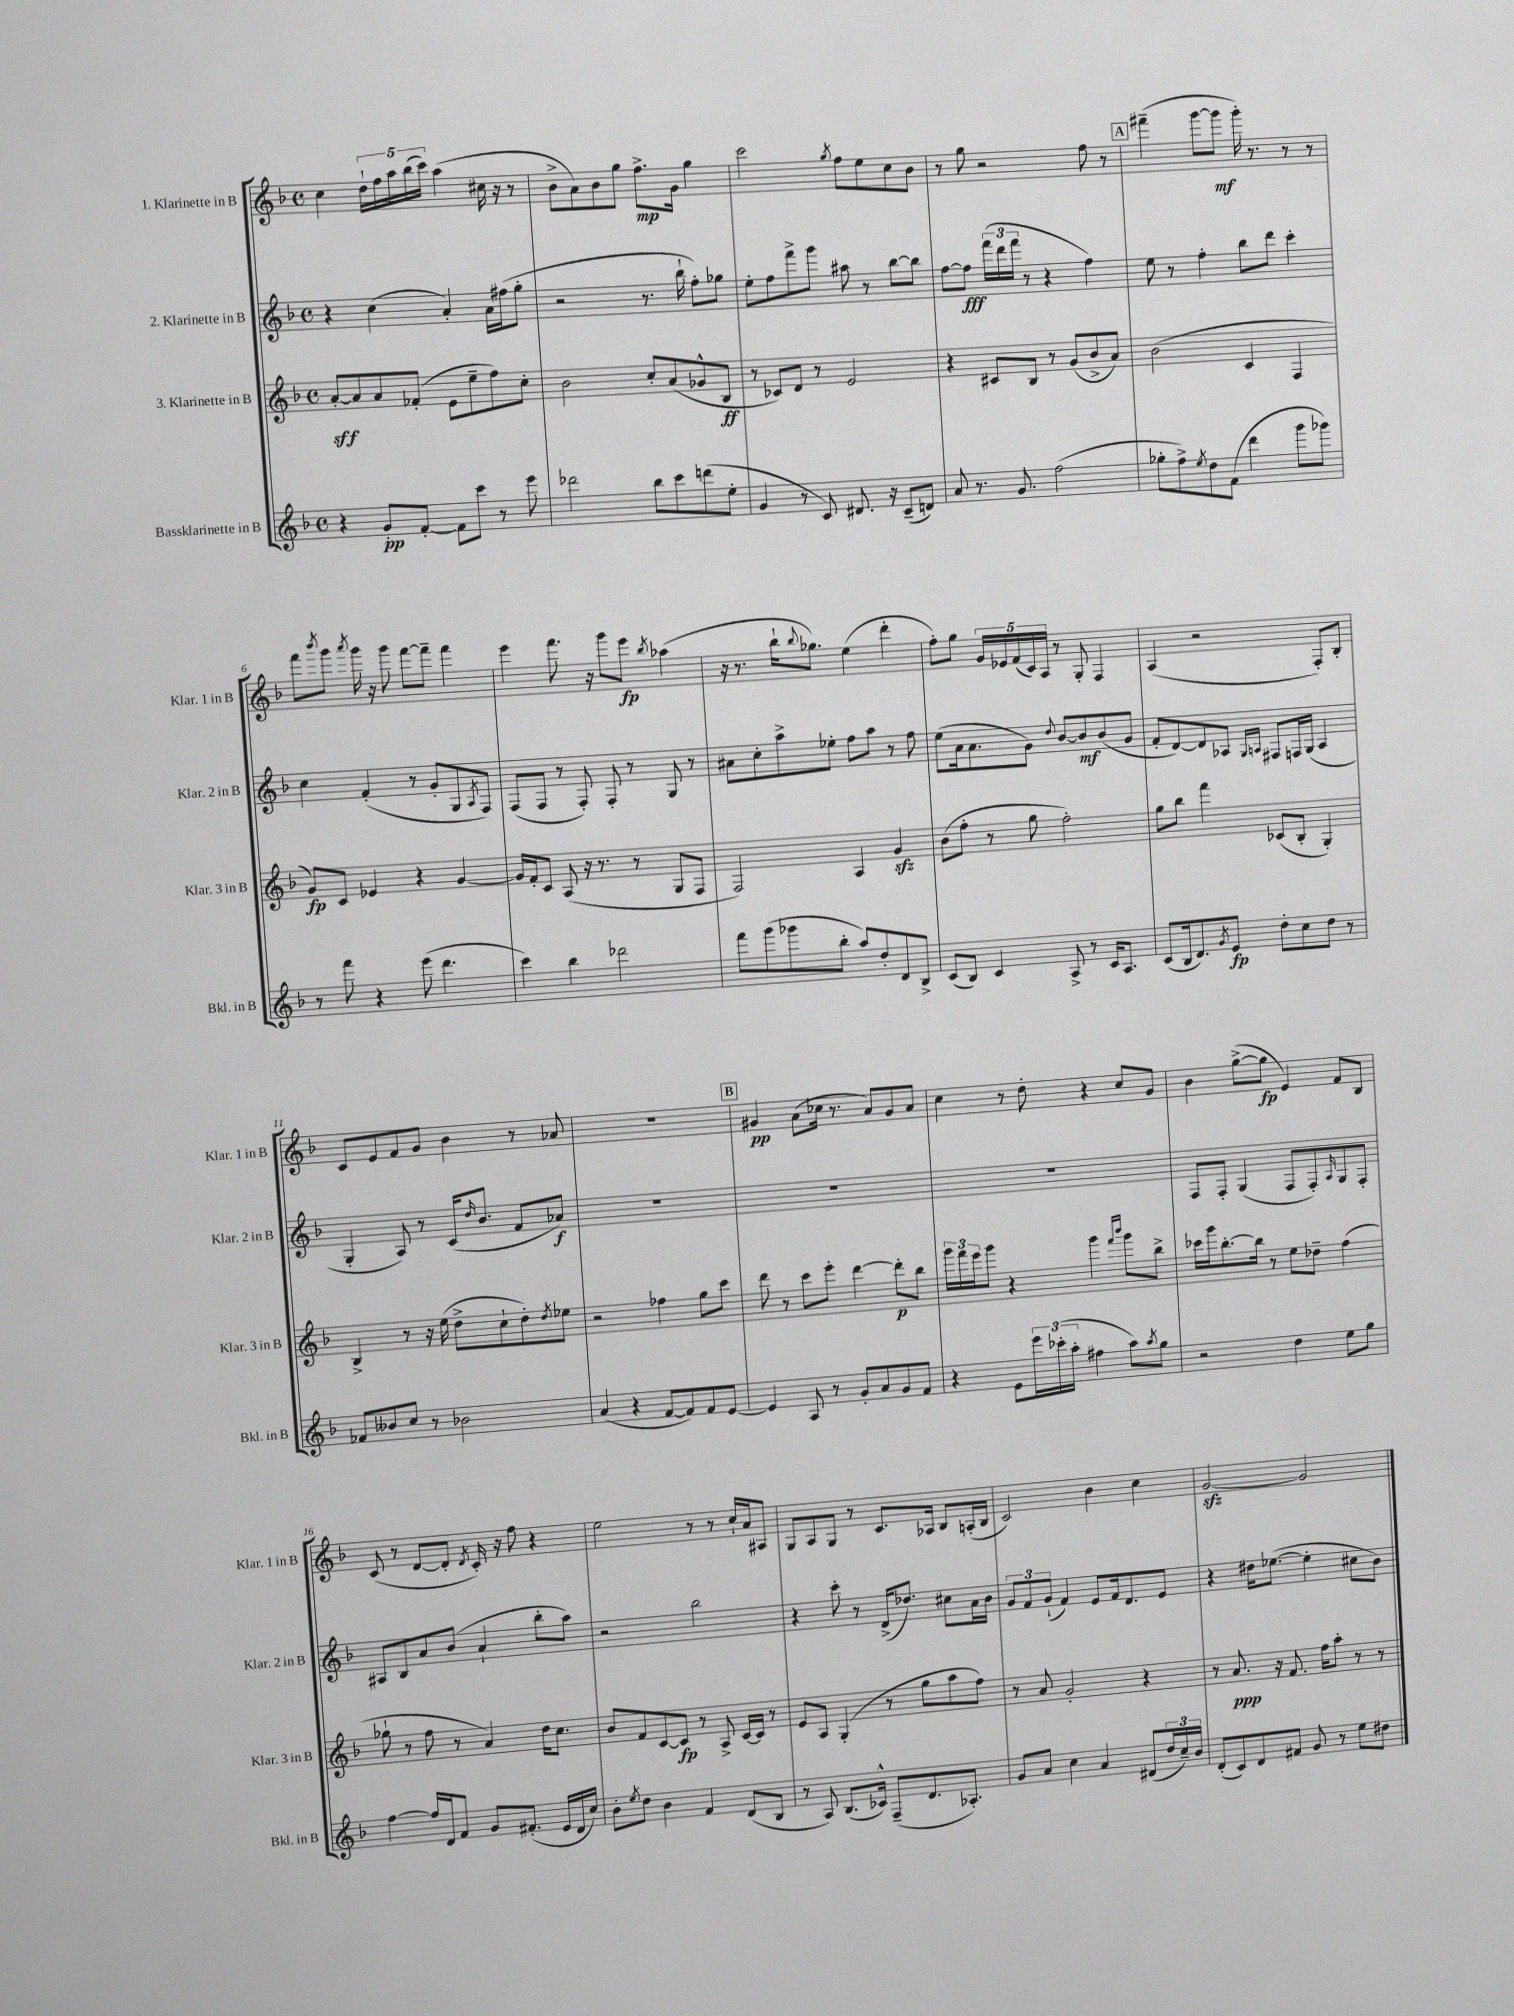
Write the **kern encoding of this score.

**kern	**dynam	**kern	**dynam	**kern	**dynam	**kern	**dynam
*part4	*part4	*part3	*part3	*part2	*part2	*part1	*part1
*staff4	*staff4	*staff3	*staff3	*staff2	*staff2	*staff1	*staff1
*I"Bassklarinette in B	*	*I"3. Klarinette in B	*	*I"2. Klarinette in B	*	*I"1. Klarinette in B	*
*I'Bkl. in B	*	*I'Klar. 3 in B	*	*I'Klar. 2 in B	*	*I'Klar. 1 in B	*
*clefG2	*	*clefG2	*	*clefG2	*	*clefG2	*
*k[b-]	*	*k[b-]	*	*k[b-]	*	*k[b-]	*
*M4/4	*	*M4/4	*	*M4/4	*	*M4/4	*
*met(c)	*	*met(c)	*	*met(c)	*	*met(c)	*
=1	=1	=1	=1	=1	=1	=1	=1
4r	.	[8a'/L	sff	4r	.	4cc\	.
.	.	8a/]	.	.	.	.	.
8g'/L	pp	8a/	.	(4cc\	.	20dd`\LL	.
.	.	.	.	.	.	20ff\	.
.	.	.	.	.	.	20aa\	.
[8f'/J	.	(8f-X'/J	.	.	.	.	.
.	.	.	.	.	.	(20bb-\	.
.	.	.	.	.	.	20ccc\JJ)	.
8f\L]	.	8e\L	.	4a'/)	.	(4aa\	.
8ccc\J	.	8ee~\	.	.	.	.	.
8r	.	8ff\)	.	16a\LL	.	16cc#X\	.
.	.	.	.	(16ff#X\J	.	16r	.
8eee\	.	8cc'\J	.	8gg'\J	.	8r	.
=2	=2	=2	=2	=2	=2	=2	=2
2ddd-X\	.	2b-\	.	2r	.	8b-^\L	.
.	.	.	.	.	.	8a\)	.
.	.	.	.	.	.	8b-\	.
.	.	.	.	.	.	8gg\J	.
8bb-\L	.	8cc'/L	.	8.r	.	8.ff^\L	mp
8ccc\	.	(8a/	.	.	.	.	.
.	.	.	.	16bb-`\	.	16g\Jk	.
(8dddn\	.	8g-X^^/	.	8ff'\L)	.	4gg\	.
8ee'\J	.	8B-/J	ff	8gg-X\J	.	.	.
=3	=3	=3	=3	=3	=3	=3	=3
4g/	.	8r	.	8ee'\L	.	2ccc\	.
.	.	8c-X/L)	.	8ff\	.	.	.
8r	.	8d/J	.	8fff^\	.	.	.
8c/)	.	8r	.	8ggg\J	.	.	.
.	.	.	.	.	.	8qgg/	.
8.d#X/	.	2e/	.	8aa#X\	.	8ff\L	.
.	.	.	.	8r	.	8ee\	.
16r	.	.	.	.	.	.	.
(8c~/L	.	.	.	[8bb-\L	.	8cc\	.
8dn/J)	.	.	.	8bb-\J]	.	8b-\J	.
=4	=4	=4	=4	=4	=4	=4	=4
8a/	.	4r	.	[8ff\L	.	8r	.
8.r	.	.	.	8ff\J]	fff	8gg\	.
.	.	8c#X/L	.	(24fff\LL	.	2r	.
.	.	.	.	24ddd\	.	.	.
8.g/	.	.	.	.	.	.	.
.	.	.	.	24fff\JJ	.	.	.
.	.	8B-/J	.	8r	.	.	.
(2ff\	.	8r	.	4r	.	.	.
.	.	(8g/L	.	.	.	.	.
.	.	8b-^/	.	4ff\)	.	8ff\	.
.	.	8a/J)	.	.	.	8r	.
!!LO:REH:place=s1:t=A
=5	=5	=5	=5	=5	=5	=5	=5
8gg-X'\L	.	(2b-\	.	8ee\	.	(4fff#X~\	.
8ff^\)	.	.	.	8r	.	.	.
8qee/	.	.	.	.	.	.	.
8dd\	.	.	.	4ff'\	.	[8ggg\L	.
(8f\J	.	.	.	.	.	8ggg\J]	mf
4ddd\	.	4c/	.	8bb-\L	.	16ggg'\)	.
.	.	.	.	.	.	8.r	.
.	.	.	.	8ddd\J	.	.	.
8ggg\L	.	4F/	.	4ccc'\	.	8r	.
8ggg-X\J)	.	.	.	.	.	8r	.
!!LO:LB:g=z
=6	=6	=6	=6	=6	=6	=6	=6
8r	.	8g/L)	fp	4cc\	.	8fff\L	.
.	.	.	.	.	.	8qbbb-/	.
8fff\	.	8c/J	.	.	.	8ggg\J	.
.	.	.	.	.	.	8qaaa/	.
4r	.	4e-X/	.	(4f'/	.	16ggg\	.
.	.	.	.	.	.	16r	.
.	.	.	.	.	.	8ggg\	.
(8eee\	.	4r	.	8r	.	[8fff\L	.
4.ddd\	.	.	.	8g'/L	.	8fff~\J]	.
.	.	[4g/	.	8G/	.	4fff\	.
.	.	.	.	8qA/	.	.	.
.	.	.	.	8F/J)	.	.	.
=7	=7	=7	=7	=7	=7	=7	=7
4ccc\)	.	16g/LL]	.	(8F/L	.	4eee\	.
.	.	16f'/J	.	.	.	.	.
.	.	8c/J	.	8F/J	.	.	.
4bb-\	.	(8A/	.	8r	.	8.fff\	.
.	.	16r	.	8F'/)	.	.	.
.	.	8.r	.	.	.	16r	.
2ddd-X\	.	.	.	8F'/	.	8ggg\L	.
.	.	8r	.	8r	.	8eee\J	fp
.	.	.	.	.	.	8qbb-/	.
.	.	8G/L	.	8G/	.	(4aa-X\	.
.	.	8F/J	.	8r	.	.	.
=8	=8	=8	=8	=8	=8	=8	=8
8fff\L	.	2F/)	.	8a#X\L	.	16r	.
.	.	.	.	.	.	8.r	.
(8ggg\	.	.	.	8cc'\	.	.	.
8ggg-X\	.	.	.	8aa^\	.	16bb-`\KL	.
.	.	.	.	.	.	8qqbb-/	.
.	.	.	.	.	.	8.gg-X\J)	.
8bb-'\J	.	.	.	8ee-X'\J	.	.	.
8aa/L)	.	4A/	.	8ff\L	.	(4ee\	.
8dd'/	.	.	.	8aa\J	.	.	.
8d/	.	4gzz/	.	8r	.	4ddd'\	.
8B-^/J	.	.	.	8ff\	.	.	.
=9	=9	=9	=9	=9	=9	=9	=9
(8c/L	.	(8b-\L	.	(8ee\L	.	8ff'\L)	.
8B-/J)	.	8ff'\J	.	16a\k	.	8gg\J	.
.	.	.	.	8.a\	.	.	.
4c/	.	8r	.	.	.	20g/LL	.
.	.	.	.	.	.	20e-X/	.
.	.	.	.	.	.	(20f/	.
.	.	8gg\	.	8g\J)	.	.	.
.	.	.	.	.	.	20c/)	.
.	.	.	.	.	.	20A/JJ	.
.	.	.	.	8qqdd/	.	.	.
8A^/	.	2ff'\)	.	[8b-/L	.	8r	.
8r	.	.	.	8b-/]	mf	8G'/	.
16c/KL	.	.	.	(8b-/	.	4F/	.
8.A/J	.	.	.	.	.	.	.
.	.	.	.	8g/J	.	.	.
=10	=10	=10	=10	=10	=10	=10	=10
(8c/L	.	8gg\L	.	8f'/L	.	(4A/	.
16B-/k	.	8bb-\J	.	[8d/)	.	.	.
8.d/)	.	.	.	.	.	.	.
.	.	4fff\	.	8d/]	.	2r	.
8qg/	.	.	.	.	.	.	.
8e/J	fp	.	.	8A-X/J	.	.	.
.	.	.	.	16qqG/LL	.	.	.
.	.	.	.	16qqAn/JJ	.	.	.
8dd'\L	.	(8c-X/L	.	8F#X/L	.	.	.
8cc\	.	8B-'/J	.	16Fn/L	.	.	.
.	.	.	.	(16G/JJ	.	.	.
8dd\J	.	4G'/)	.	4A/	.	8F'/L)	.
8r	.	.	.	.	.	8B-'/J	.
!!LO:LB:g=z
=11	=11	=11	=11	=11	=11	=11	=11
8f-X/L	.	4B-^/	.	4G'/	.	8c/L	.
8b--X/	.	.	.	.	.	8e/	.
8cc/J	.	8r	.	8A/)	.	8f/	.
8r	.	16r	.	8r	.	8g/J	.
.	.	(16ee\	.	.	.	.	.
2b-X\	.	8dd^\L	.	(16c/KL	.	4b-\	.
.	.	.	.	16qqdd/	.	.	.
.	.	.	.	8.b-/J	.	.	.
.	.	8cc`\	.	.	.	.	.
.	.	8dd'\)	.	8f/L	.	8r	.
.	.	8qdd/	.	.	.	.	.
.	.	8ee-X\J	.	8a-X/J)	f	8a-X/	.
=12	=12	=12	=12	=12	=12	=12	=12
(4a/	.	2r	.	1r	.	1r	.
4r	.	.	.	.	.	.	.
[8f/L	.	4ff-X\	.	.	.	.	.
8f/])	.	.	.	.	.	.	.
8f/	.	8gg\L	.	.	.	.	.
[8e/J	.	8ccc\J	.	.	.	.	.
!!LO:REH:place=s1:t=B
=13	=13	=13	=13	=13	=13	=13	=13
4e/]	.	8ddd\	.	1r	.	4g#X/	pp
.	.	8r	.	.	.	.	.
8A/	.	8ccc\L	.	.	.	(8a\L	.
8r	.	8eee'\J	.	.	.	16cc-X\Jk	.
.	.	.	.	.	.	8.r	.
8g'/L	.	[4ddd\	.	.	.	.	.
8a/	.	.	.	.	.	8a/L)	.
8g/	.	8ddd'\L]	p	.	.	8g#/	.
8f/J	.	8bb-\J	.	.	.	8a/J	.
=14	=14	=14	=14	=14	=14	=14	=14
4r	.	24ggg\LL	.	1r	.	4cc\	.
.	.	24fff\	.	.	.	.	.
.	.	24eee\J	.	.	.	.	.
.	.	8ggg\J	.	.	.	.	.
8e\L	.	4r	.	.	.	8r	.
24eee\L	.	.	.	.	.	8dd'\	.
(24ccc-X'\	.	.	.	.	.	.	.
24aa'\JJ	.	.	.	.	.	.	.
4ff#X\	.	4ggg\	.	.	.	4r	.
.	.	16qqfff/LL	.	.	.	.	.
.	.	16qqbbb-/JJ	.	.	.	.	.
8aa\L)	.	8ggg\L	.	.	.	8cc/L	.
8qaa/	.	.	.	.	.	.	.
8gg\J	.	8bb-^\J	.	.	.	8g/J	.
=15	=15	=15	=15	=15	=15	=15	=15
2r	.	16ccc-X\LL	.	8F/L	.	4b-\	.
.	.	16ggg\J	.	.	.	.	.
.	.	[8.bb-'\	.	8F'/J	.	.	.
.	.	.	.	(4G/	.	([8gg^\L	.
.	.	16bb-\Jk]	.	.	.	.	.
.	.	8r	.	.	.	8gg\J]	fp
4dd\	.	8ee\L	.	8F/L	.	4e/)	.
.	.	8dd-X~\J	.	8F'/)	.	.	.
.	.	.	.	16qqA/	.	.	.
8ee\L	.	(4ff\	.	8G/	.	8f/L	.
8gg\J	.	.	.	8F'/J	.	8B-/J	.
!!LO:LB:g=z
=16	=16	=16	=16	=16	=16	=16	=16
[4ff\	.	8gg-X`\	.	8A#X/L	.	(8c/	.
.	.	8r	.	8B-/	.	8r	.
16ff/LL]	.	8ff\	.	8a/	.	[8d/L	.
16d/J	.	.	.	.	.	.	.
8f/J	.	8r	.	(8b-/J	.	8d'/J]	.
.	.	.	.	.	.	8qd/	.
8g/L	.	4a/)	.	4a`/	.	16c'/)	.
.	.	.	.	.	.	16r	.
(8.f#X'/J	.	.	.	.	.	8ff\	.
.	.	16dd\KL	.	8bb-'\L	.	4r	.
16e/LL	.	8.cc\J	.	.	.	.	.
16d/	.	.	.	8aa\J)	.	.	.
16cc/JJ)	.	.	.	.	.	.	.
=17	=17	=17	=17	=17	=17	=17	=17
8b-'\L	.	8b-/L	.	2r	.	2ee\	.
8qee/	.	.	.	.	.	.	.
8dd\J	.	8f/	.	.	.	.	.
4b-\	.	[8c/	.	.	.	.	.
.	.	8c/J]	fp	.	.	.	.
4f/	.	8r	.	2bb-\	.	8r	.
.	.	8A^/	.	.	.	8r	.
(8d/L	.	[16c/LL	.	.	.	16cc`/LL	.
.	.	16c/JJ]	.	.	.	16a/J	.
8B-/J	.	8r	.	.	.	8A#X/J	.
=18	=18	=18	=18	=18	=18	=18	=18
8r	.	8e/L	.	4r	.	8G/L	.
8A/)	.	8A/J	.	.	.	8A/	.
(8.B-/L	.	(4G'/	.	8ccc'\	.	8G/J	.
.	.	.	.	8r	.	8r	.
16c-X^^/Jk)	.	.	.	.	.	.	.
(8F~/L	.	8r	.	(16d^/KL	.	8.c/L	.
.	.	.	.	8.dd-X/J)	.	.	.
8.d/	.	8gg\L	.	.	.	.	.
.	.	.	.	.	.	16A-X/Jk	.
.	.	8aa\	.	8cc#X\L	.	8B-/L	.
8.A-X'/J)	.	.	.	.	.	.	.
.	.	8ff\J)	.	16a\L	.	(16An'/L	.
.	.	.	.	16b-\JJ	.	16B-/JJ	.
=19	=19	=19	=19	=19	=19	=19	=19
8g/L	.	8r	.	12g/L	.	2c/)	.
.	.	.	.	12f/	.	.	.
8a/J	.	8a/	.	.	.	.	.
.	.	.	.	(12g`/J	.	.	.
4cc\	.	2g'/	.	4f/)	.	.	.
4a/	.	.	.	8e/L	.	4b-\	.
.	.	.	.	16f/k	.	.	.
.	.	.	.	8.d/	.	.	.
(8d#X/L	.	4r	.	.	.	4cc\	.
24dd/L	.	.	.	8e/J	.	.	.
24cc~/)	.	.	.	.	.	.	.
24b-/JJ	.	.	.	.	.	.	.
=20	=20	=20	=20	=20	=20	=20	=20
(8d'/L	.	8r	.	4r	.	[2gzz/	.
8c/)	.	8.a/	ppp	.	.	.	.
8d/	.	.	.	16dd#X\KL	.	.	.
.	.	16r	.	([8.ee-X\J	.	.	.
8f#X/J	.	8.f/	.	.	.	.	.
8g/	.	.	.	4ee-'\]	.	2g/]	.
.	.	16ff\KL	.	.	.	.	.
8r	.	8aa'\J	.	.	.	.	.
8ee\L	.	8r	.	8cc#X\L	.	.	.
8dd#X\J	.	8r	.	8b-\J)	.	.	.
==	==	==	==	==	==	==	==
*-	*-	*-	*-	*-	*-	*-	*-
